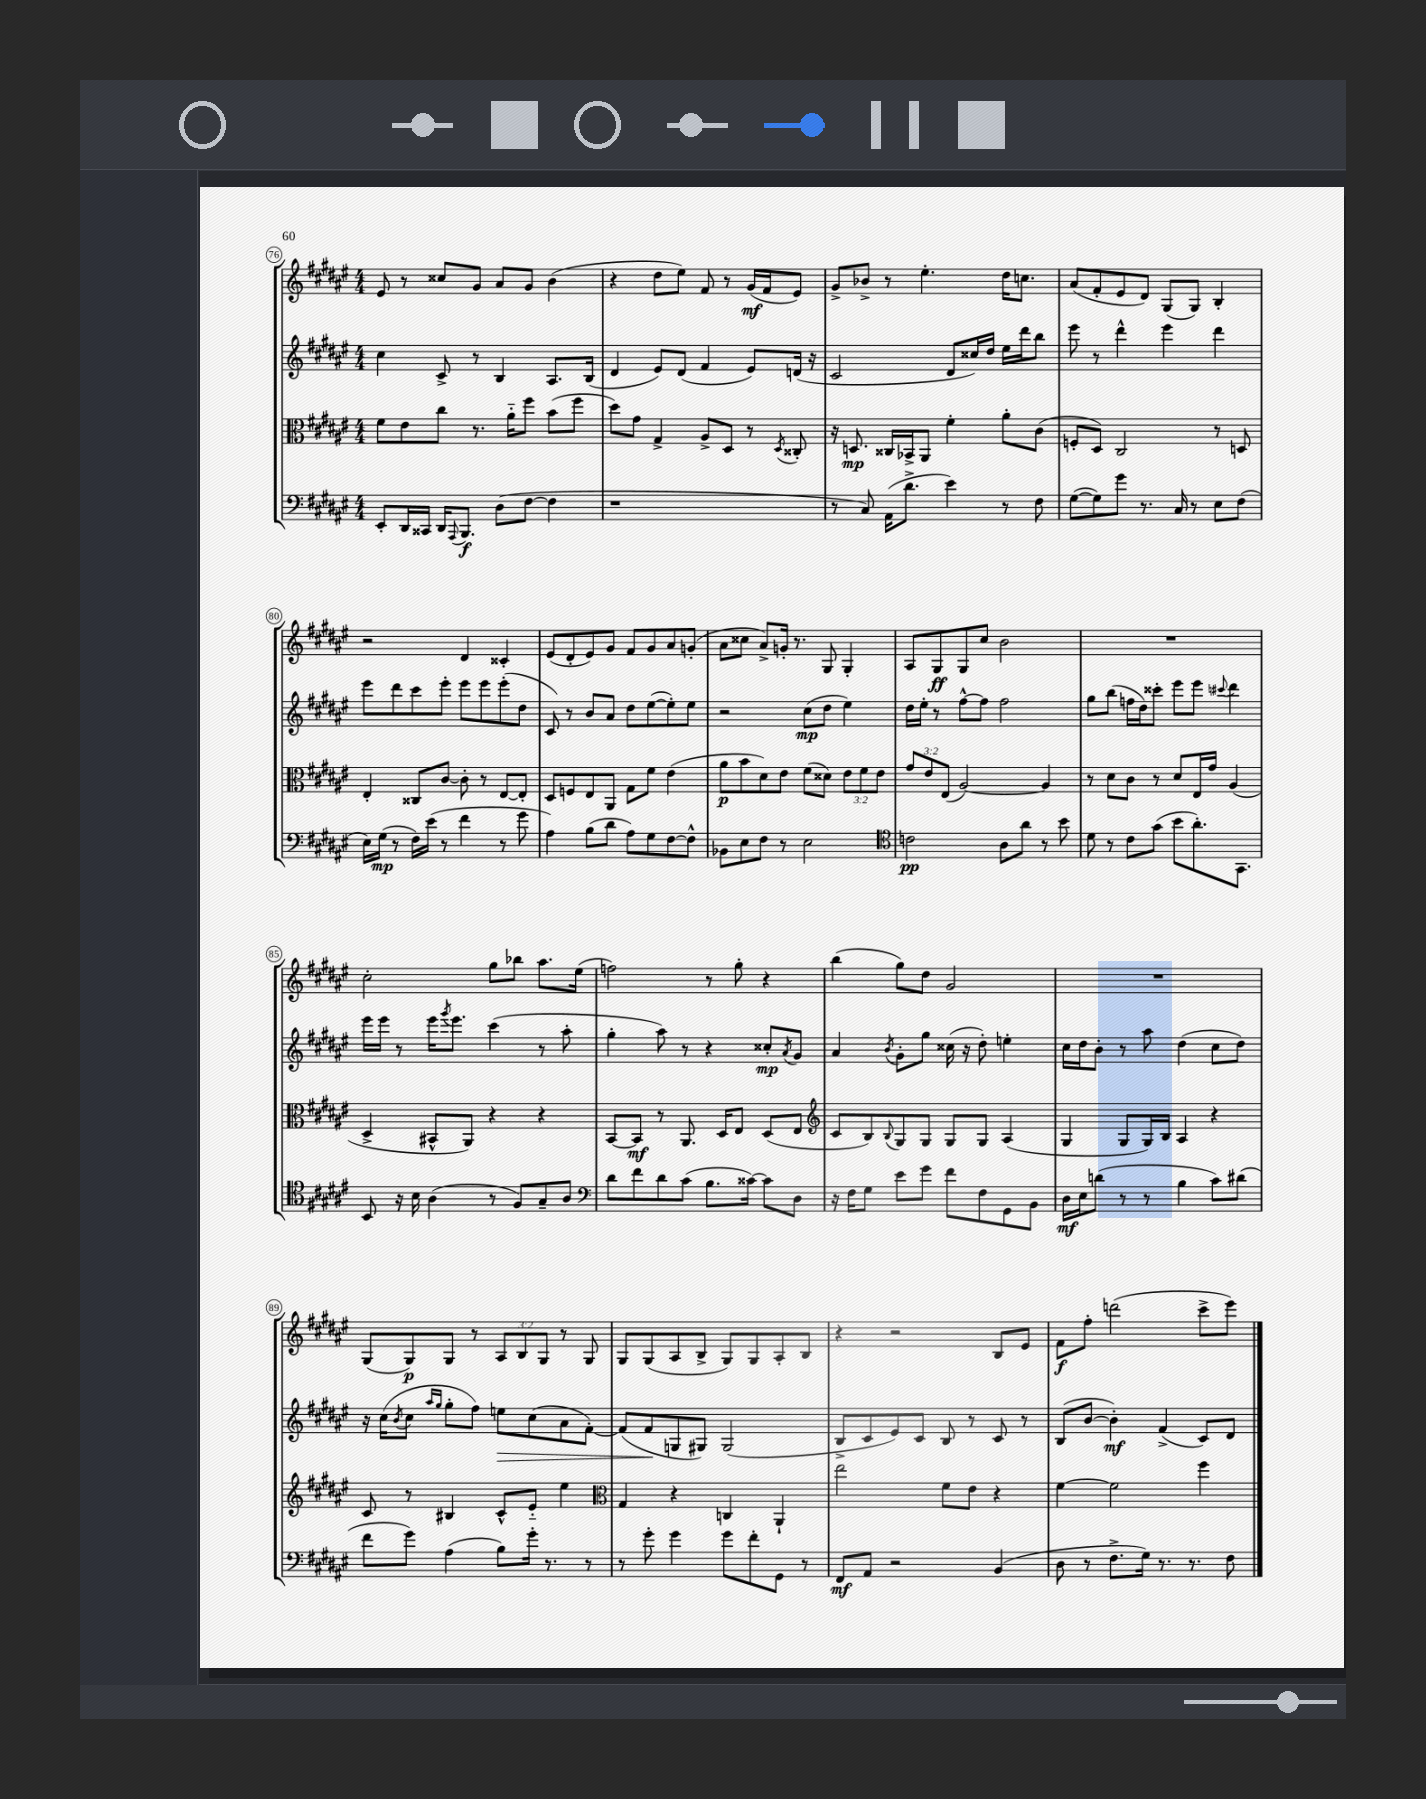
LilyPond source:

<<
\new StaffGroup <<
\new Staff = "s0" {
    \clef treble \key fis \major \numericTimeSignature \time 4/4 \override Staff.TupletNumber.text = #tuplet-number::calc-fraction-text
    eis'8 r8 cisis''8 gis'8 ais'8 gis'8 b'4( |
    r4 dis''8 eis''8) fis'8 r8 gis'16\mf( fis'16 eis'8) |
    gis'8-> bes'8-> r8 eis''4.-. dis''16 c''8. |
    ais'8( fis'8-. eis'8 dis'8) gis8( gis8) b4-. |
    r2 dis'4 cisis'4-. |
    eis'8( dis'8-. eis'8) gis'8 fis'8 gis'8 ais'8 g'8-.( |
    ais'8 cisis''8 ais'8->) g'16-. r8. gis8 gis4-. |
    ais8 gis8\ff gis8 cis''8 b'2 |
    R1 |
    cis''2-. gis''8 bes''8 ais''8. eis''16( |
    f''2) r8 gis''8-. r4 |
    b''4( gis''8) dis''8 gis'2 |
    R1 |
    gis8( gis8\p) gis8 r8 \tuplet 3/2 { ais8 b8 gis8 } r8 gis8 |
    gis8 gis8( ais8 b8-> gis8) gis8 ais8-. b8 |
    r4 r2 b8 eis'8 |
    fis'8\f fis''8-. d'''2( cis'''8-> eis'''8) \bar "|." |
}
\new Staff = "s1" {
    \clef treble \key fis \major \numericTimeSignature \time 4/4
    cis''4 cis'8-> r8 b4 ais8. b16( |
    dis'4 eis'8) dis'8( fis'4 eis'8) d'16( r16 |
    cis'2 dis'8 cisis''16) dis''16 eis''16 dis'''16 b''8 |
    eis'''8 r8 dis'''4-^ eis'''4 dis'''4 |
    eis'''8 dis'''8 cis'''8 eis'''8-. eis'''8 eis'''8 eis'''8-.( dis''8 |
    cis'8) r8 b'8 ais'8 dis''8 eis''8~( eis''8-.) eis''8 |
    r2 cis''8\mp( dis''8 eis''4) |
    dis''16 eis''16-. r8 fis''8~-^ fis''8 fis''2 |
    gis''8 b''8( f''16 dis''16) cisis'''8-. eis'''8 eis'''8 \appoggiatura { cis'''8 } dis'''4 |
    eis'''16 eis'''16 r8 eis'''16 \acciaccatura { gis'''8 } eis'''8. cis'''4( r8 ais''8-. |
    gis''4-. ais''8) r8 r4 cisis''8-.\mp \acciaccatura { ais'8 } gis'8 |
    ais'4 \acciaccatura { b'8 } gis'8-. gis''8 cisis''16( r16 dis''8-.) e''4-. |
    cis''16 dis''16 b'8-. r8 ais''8 dis''4( cis''8 dis''8) |
    r16 cis''16( \acciaccatura { b'8 } cis''8 \grace { ais''16 gis''16 } gis''8-. fis''8) e''8\> cis''8( ais'8 fis'8~-.) |
    fis'8( fis'8\! g8 gis8) gis2( |
    b8-> cis'8 eis'8) cis'8 b8 r8 cis'8 r8 |
    b8( b'8~ b'4-.\mf) fis'4->( cis'8) dis'8 \bar "|." |
}
\new Staff = "s2" {
    \clef alto \key fis \major \numericTimeSignature \time 4/4 \override Staff.TupletNumber.text = #tuplet-number::calc-fraction-text
    fis'8 eis'8 cis''8 r8. ais'16-_ fis''8 b'8( fis''8 |
    dis''8) gis'8 gis4-> ais8-> dis8 r8 \acciaccatura { dis8 } cisis8-. |
    r16 d8.\mp cisis16 bes,16-> ais,8 fis'4-. ais'8-. cis'8( |
    f8-. dis8) cis2 r8 d8 |
    eis4-. cisis8 cis'8~ cis'8-. r8 eis8~ eis8-. |
    dis8 f8 eis8 ais,8 gis8 fis'8 eis'4( |
    ais'8\p b'8 dis'8) eis'8 fis'8( disis'8) \tuplet 3/2 { eis'8 fis'8 eis'8 } |
    \tuplet 3/2 { gis'8 eis'8 eis8( } ais2~) ais4 |
    r8 dis'8 cis'8 r8 dis'8 eis16 gis'16 ais4( |
    dis4-> bis,8-^ ais,8) r4 r4 |
    b,8~ b,8\mf r8 ais,8. dis16 eis8 dis8( eis8 |
    \clef treble cis'8 b8) \appoggiatura { b8 } gis8 gis8 gis8 gis8 ais4( |
    gis4 gis8 gis16) b16 ais4 r4 |
    cis'8 r8 bis4 cis'8-^ eis'8-_ eis''4 |
    \clef alto gis4 r4 c4 ais,4-! |
    eis''2 fis'8 eis'8 r4 |
    fis'4~ fis'2 fis''4 \bar "|." |
}
\new Staff = "s3" {
    \clef bass \key fis \major \numericTimeSignature \time 4/4
    eis,8-. dis,16 cisis,16 dis,16 \appoggiatura { ais,,8 } b,,8.\f dis8( fis8~ fis4 |
    r1 |
    r8 cis8) ais,16( dis'8.-> eis'4) r8 fis8 |
    gis8~( gis8) gis'8 r8. cis16 r8 eis8 fis8( |
    eis16) gis16\mp( r8 fis16) eis'16( r8 fis'4 r8 gis'8 |
    ais4) b8( dis'8 ais8) gis8 fis8~ fis8-^ |
    bes,8 eis8 fis8 r8 eis2 |
    \clef tenor c'2\pp ais8 ais'8 r8 b'8 |
    dis'8 r8 cis'8 gis'8( b'8 ais'8.-.) gis,8. |
    b,8 r16 b16 ais4( r8 fis8) gis8-- ais8 |
    \clef bass dis'8 fis'8 dis'8 cis'8( b8. cisis'16~) cisis'8 dis8 |
    r16 fis16 gis8 eis'8 gis'8 fis'8 fis8 gis,8 b,8 |
    dis16\mf eis16 d'8( r8 r8 b4 cis'8) dis'8( |
    fis'8 gis'8) ais4( b8) gis'16-. r8. r8 |
    r8 gis'8-. gis'4 gis'8 fis'8-. gis,8 r8 |
    fis,8\mf ais,8 r2 b,4( |
    dis8 r8 fis8.-> gis16) r8. r8. fis8 \bar "|." |
}
>>
>>
\layout { \context { \Score currentBarNumber = #76 \override BarNumber.stencil = #(make-stencil-circler 0.1 0.3 ly:text-interface::print) } }
